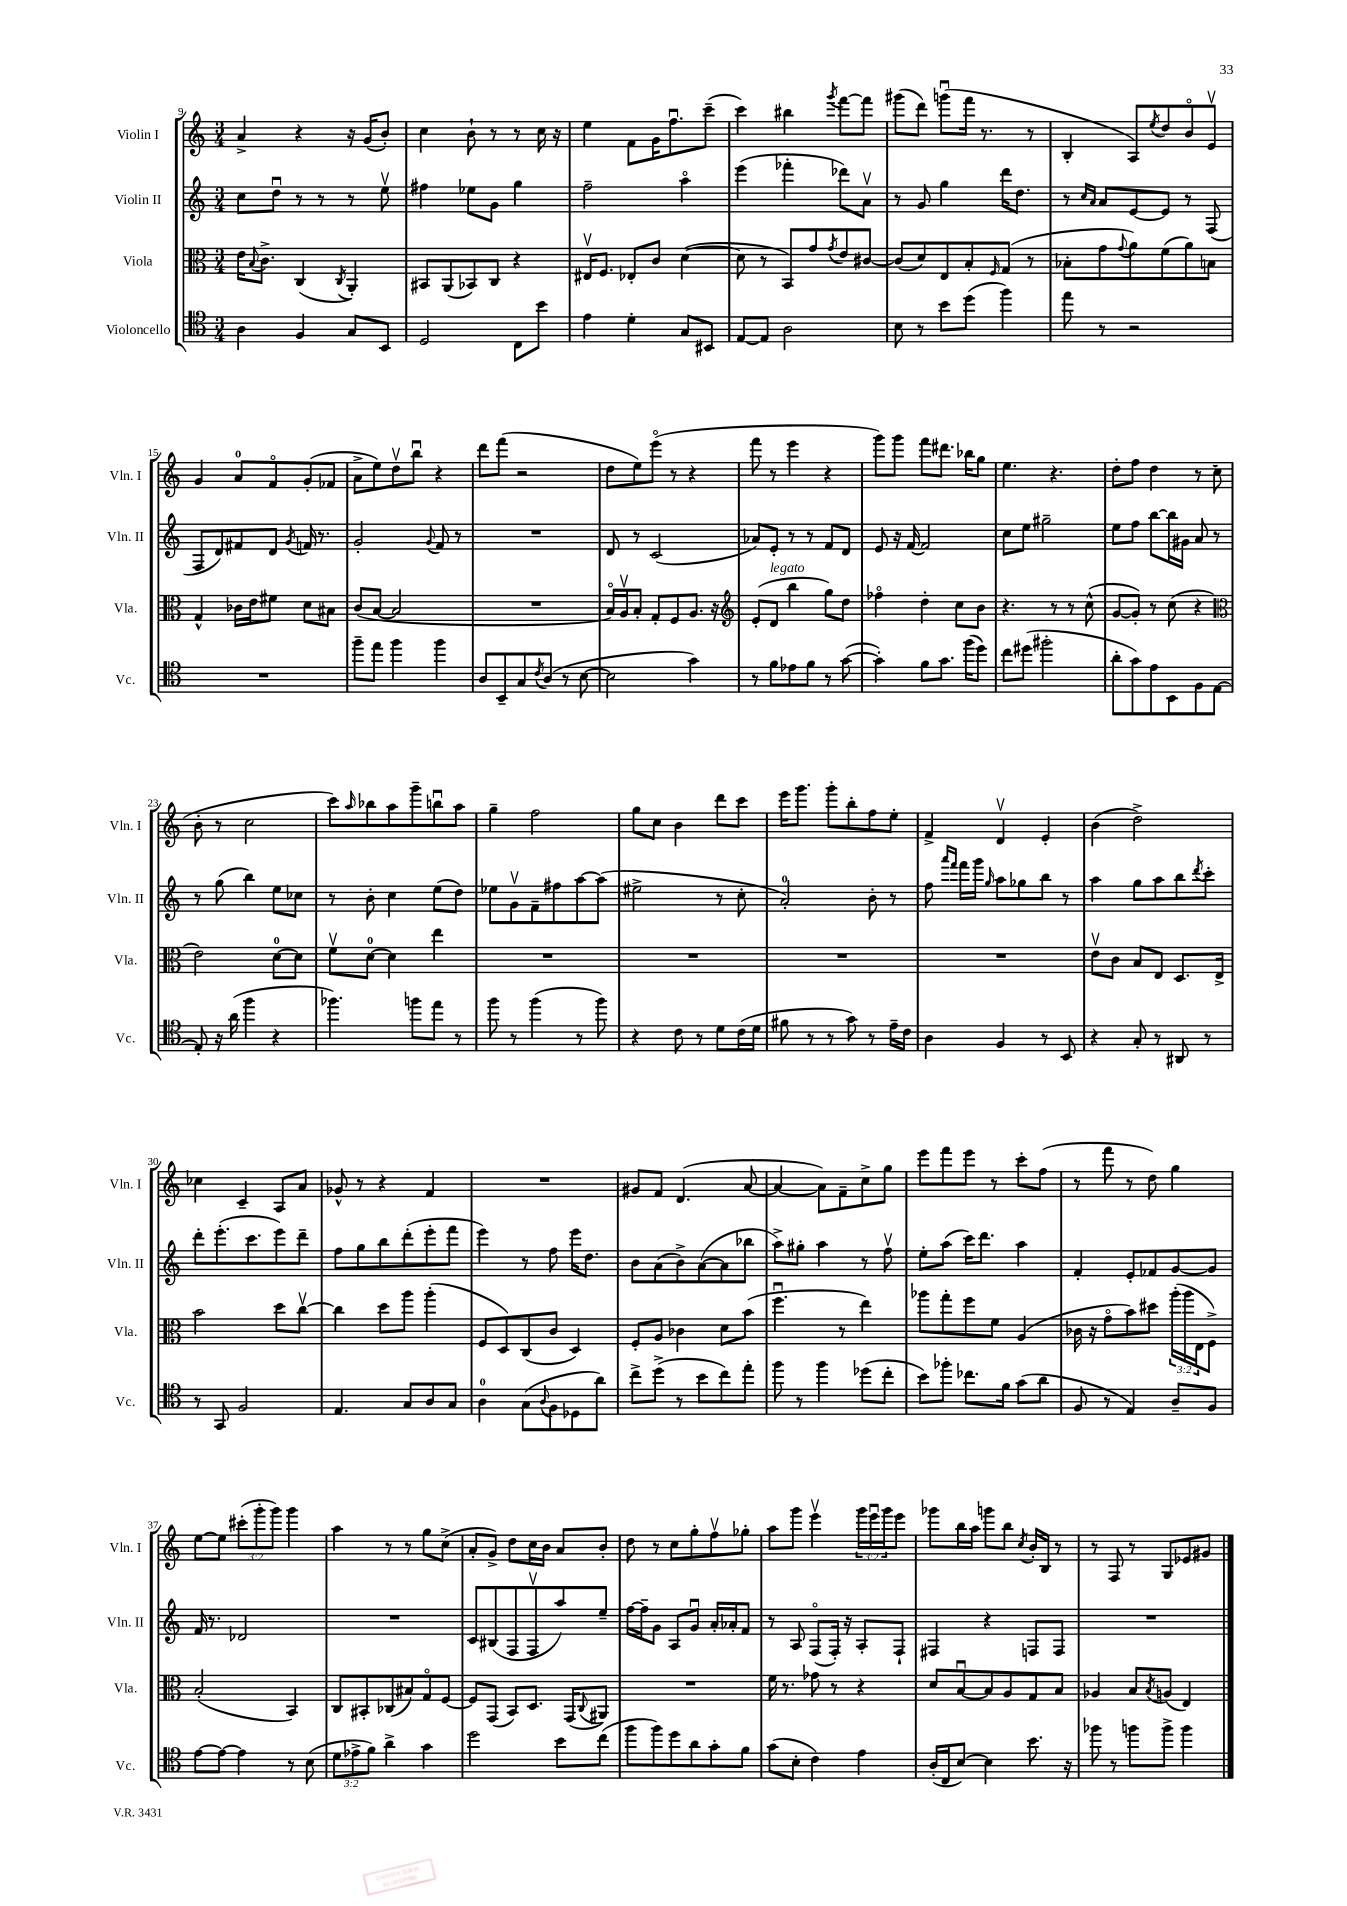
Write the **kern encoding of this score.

**kern	**kern	**kern	**kern
*staff4	*staff3	*staff2	*staff1
*clefC4	*clefC3	*clefG2	*clefG2
*k[]	*k[]	*k[]	*k[]
*M3/4	*M3/4	*M3/4	*M3/4
4A\	16e\LK	8cc\L	4a^/
.	8qqB/	.	.
.	8.c^\J	.	.
.	.	8ddu\J	.
4F/	(4C/	8r	4r
.	.	8r	.
.	8qC/	.	.
8G/L	4AA'/)	8r	16r
.	.	.	(16g/LK
8BB/J	.	8eev\	8b'/J)
=	=	=	=
2D/	8BB#/L	4ff#\	4cc\
.	(8AA/	.	.
.	8BB-/)	8ee-\L	8b`\
.	8C/J	8g\J	8r
8C\L	4r	4gg\	8r
8b\J	.	.	16cc\
.	.	.	16r
=	=	=	=
4e\	16E#v/LK	2ff~\	4ee\
.	8.F/J	.	.
4d'\	8E-'/L	.	8f\L
.	8c/J	.	16g\K
.	.	.	8.ffu\
8G/L	([4d\	4aao\	.
8BB#/J	.	.	(8ccc~\J
=	=	=	=
[8E/L	8d\]	(4eee\	4ccc\)
8E/]J	8r	.	.
2A\	8BB/L)	4fff-'\	4bb#\
.	8g/	.	.
.	8qg/	.	8qggg/
.	8e/	8ddd-\L)	[8fff\L
.	[8c#/J	8av\J	8fff\]J
=	=	=	=
8B\	(8c#/]L	8r	(8ggg#\L
8r	8d/)	8g/	8ddd\J)
8b\L	8E/	4gg\	(8gggu\L
(8dd\J	8B'/	.	16fff\Jk
.	.	.	8.r
.	16qqF/	.	.
4ff\)	(8G/J	16ddd\LK	.
.	.	8.dd\J	.
.	8r	.	8r
=	=	=	=
8ee\	8B-'\L	8r	4B'/
.	.	16qqcc/LL	.
.	.	16qqa/JJ	.
8r	8g\	8a/L	.
.	8qqg/	.	.
2r	8a\)	[8e/	8A/L)
.	.	.	8qee/
.	(8f\	8e/]J	8dd/
.	8a\)	8r	8bo/
.	8B\J	(8F/	8ev/J
=	=	=	=
2.r	4G^^/	8F/L	4g/
.	.	8d/)	.
.	16c-\LL	8f#/	8a/L
.	16e\J	.	.
.	8f#\J	8d/J	8fo/
.	.	8qg/	.
.	8d\L	16f/	(8g'/
.	.	8.r	.
.	8B#\J	.	8f-/J
=	=	=	=
8ff~\L	(8c/L	2g'/	8a^\L
8ee\J	[8B/J	.	8ee\)
4ff\	2B/]	.	8ddv\
.	.	.	8bbu\J
.	.	8qqg/	.
4ff\	.	8f/	4r
.	.	8r	.
=	=	=	=
8A/L	2.r	2.r	8ddd\L
8BB~/	.	.	(8fff\J
8G/	.	.	2r
8qc/	.	.	.
(8A/J	.	.	.
8r	.	.	.
[8B\	.	.	.
=	=	=	=
2B\]	16Bo/LL)	8d/	8dd\L
.	16Av/J	.	.
.	8B'/J	8r	8ee\)
.	8G'/L	(2c/	(8eeeo\J
.	8F/	.	8r
4g\)	8.A/J	.	4r
.	16r	.	.
=	=	=	=
*	*clefG2	*	*
8r	(8e'/L	8a-/L)	8fff\
8f\L	8d/J	8e'/J	8r
8e-\	4bb\	8r	4eee\
8f\J	.	8r	.
8r	8gg\L)	8f/L	4r
([8g\	8dd\J	8d/J	.
=	=	=	=
4g'\])	4ff-o\	8e/	8ggg\L)
.	.	16r	8ggg\J
.	.	[16f/	.
8f\L	4dd'\	2f/]	8fff\L
8.g\J	.	.	8.ddd#\J
.	8cc\L	.	.
(16ff\LK	.	.	16bb-\LK
8dd\J)	8b\J	.	8gg\J
=	=	=	=
8cc\L	4.r	8cc\L	4.ee\
(8dd#\J	.	8ee\J	.
2ff#'\	.	2gg#~\	.
.	8r	.	4.r
.	8r	.	.
.	(8cc^^\	.	.
=	=	=	=
8a'\L	[8g/L	8ee\L	8dd'\L
8g\)	8g'/]J)	8ff\J	8ff\J
8e\	8r	[8bb\L	4dd\
8BB\	(8cc\	16bb\]L	.
.	.	16g#\JJ	.
8F\	4r	8a/	8r
[8E\J	.	8r	(8cc\
=	=	=	=
*	*clefC3	*	*
8E'/]	2e\)	8r	8b'\
16r	.	(8gg\	8r
(16a\	.	.	.
4ff\	.	4bb\)	2cc\
4r	[8d\L	8ee\L	.
.	8d\]J	8cc-\J	.
=	=	=	=
4.ff-\)	8fv\L	8r	8ccc\L)
.	.	.	16qqaa/
.	[8d\J	8b'\	8bb-\
.	4d\]	4cc\	8aa\
8ff\L	.	.	8ggg~\
8ee\J	4ee\	(8ee\L	8bbu\
8r	.	8dd\J)	8aa\J
=	=	=	=
8ff\	2.r	8ee-\L	4gg~\
8r	.	8gv\	.
(4ff\	.	8f~\	2ff\
.	.	8ff#\	.
8r	.	[8aa\	.
8ff\)	.	(8aa\]J	.
=	=	=	=
4r	2.r	2ee#^\	8gg\L
.	.	.	8cc\J
8c\	.	.	4b\
8r	.	.	.
8d\L	.	8r	8ddd\L
(16c\L	.	8cc'\	8ccc\J
16d\JJ	.	.	.
=	=	=	=
8f#\	2.r	2a'/)	16eee\LK
.	.	.	8.ggg\J
8r	.	.	.
8r	.	.	8ggg'\L
8g\)	.	.	8bb'\
8r	.	8b'\	8ff\
16e~\LL	.	8r	8ee'\J
16c\JJ	.	.	.
=	=	=	=
4A\	2.r	8ff\	4f^/
.	.	16qqaaa/LL	.
.	.	16qqfff/JJ	.
.	.	16fff\LL	.
.	.	16ggg\JJ	.
.	.	16qqgg/	.
4F/	.	8aa\L	4dv/
.	.	8gg-\	.
8r	.	8bb\J	4e'/
8BB/	.	8r	.
=	=	=	=
4r	8ev\L	4aa\	(4b\
.	8c\J	.	.
8G'/	8B/L	8gg\L	2dd^\)
8r	8E/J	8aa\	.
8AA#/	8.D/L	8bb\	.
.	.	8qddd/	.
8r	.	8ccc'\J	.
.	16E^/Jk	.	.
=	=	=	=
8r	2b\	8ddd'\L	4cc-\
8GG/	.	(8.eee'\	.
2F/	.	.	4c~/
.	.	8.ccc\	.
.	8dd\L	8eee\)	8A/L
.	[8ccv\J	8ddd~\J	8a/J
=	=	=	=
4.E/	4cc\]	8ff\L	8g-^^/
.	.	8gg\	8r
.	8dd\L	8bb\	4r
8G/L	8aa\J	(8ddd'\	.
8A/	(4aa'\	8eee'\	4f/
8G/J	.	8fff\J	.
=	=	=	=
4A\	8F/L	4eee\)	2.r
.	8D/)	.	.
(8G\L	(8C/	8r	.
8qqA/	.	.	.
8F\	8c/J	8ff\	.
8D-\	4D/)	16eee\LK	.
.	.	8.dd\J	.
8a\J)	.	.	.
=	=	=	=
8cc^\L	8F'/L	8b\L	8g#/L
(8dd^\J	8A/J	(8a\	8f/J
8r	4c-\	8b^\)	(4.d/
8b\L	.	([8a\	.
8cc\)	8d\L	8a\]	.
8ee'\J	(8b\J	8bb-\J	[8a/
=	=	=	=
8ff\	4.ffu\	8aa^\L)	4a/_
8r	.	8gg#'\J	.
4ff\	.	4aa\	8a\]L)
.	8r	.	8f~\
(8dd-\L	4ee\)	8r	8cc^\
8cc'\J	.	8ffv\	8gg\J
=	=	=	=
8b\L)	8aa-\L	8ee'\L	8eee\L
8ff-'\J	8gg'\	(8aa\J	8fff\
8.cc-\L	8ff\	16ccc\LK)	8eee\J
.	.	8.ddd\J	.
.	8f\J	.	8r
16f\Jk	.	.	.
(8g\L	(4A/	4aa\	8ccc'\L
8a\J	.	.	(8ff\J
=	=	=	=
8F/	16c-\	4f'/	8r
.	16r	.	.
8r	8go\L	.	8fff\
4E/)	8b\)	8e'/L	8r
.	8dd#\J	8f-/	8dd\)
8A~/L	(24aa'\LL	[8g/	4gg\
.	24aa\	.	.
.	24E\J	.	.
8F/J	8F^\J)	8g/]J	.
=	=	=	=
[8e\L	(2B'/	16f/	[8ee\L
.	.	8.r	.
8e\_J	.	.	8ee\]J
4e\]	.	2d-/	(12ccc#'\L
.	.	.	12ggg'\
.	.	.	12ggg\J)
8r	4BB/)	.	4ggg\
(8B\	.	.	.
=	=	=	=
12d\L	8C/L	2.r	4aa\
12e-^\	.	.	.
.	8BB#'/	.	.
12f\J)	.	.	.
4a^\	(8C-/	.	8r
.	8B#/)	.	8r
4g\	8Go/	.	8gg\L
.	[8F/J	.	(8cc^\J
=	=	=	=
2dd\	8F/]L	8c/L	8a'/L
.	(8GG/J	(8B#/	8g^/J)
.	8BB/L)	8F/	8dd\L
.	8.D/J	8Fv/	16cc\L
.	.	.	16b\JJ
8b\L	.	8aa/)	8a/L
.	(16GG/LK	.	.
.	8qqC/	.	.
(8cc\J	8AA#/J)	8ee~/J	8b'/J
=	=	=	=
8ff\L	2.r	[16ff\LL	8dd\
.	.	16ff~\]J	.
8ff\)	.	8g\J	8r
8dd\	.	8A/L	8cc\L
8a\	.	8gu/J	8gg'\
8g'\	.	16a'/LL	8ffv\
.	.	16a-'/J	.
8f\J	.	8f/J	8gg-'\J
=	=	=	=
(8g\L	16f\	8r	8aa\L
.	8.r	.	.
8B'\J	.	8A/	8ggg\J
4c\)	8g-\	(8Fo/L	4eeev\
.	8r	16F'/Jk)	.
.	.	16r	.
4e\	4r	8A'/L	24ggg\LL
.	.	.	24eeeu\
.	.	.	24ggg\J
.	.	8F`/J	8eee\J
=	=	=	=
(16A'/LL	8d/L	4F#/	8ggg-\L
16C/J	.	.	.
[8B/J)	[8Bu/	.	16bb\L
.	.	.	16aa\JJ
4B\]	8B/]	4r	8ggg\L
.	8A/	.	8bb\J
.	.	.	8qcc/
8.b\	8G/	8F/L	16b'/LL
.	.	.	16B/JJ
.	8B/J	8F/J	8r
16r	.	.	.
=	=	=	=
8ff-\	4A-/	2.r	8r
8r	.	.	8F/
8ff\L	8B/L	.	8r
.	8qB/	.	.
8ff^\J	(8A/J	.	8G/L
4ff\	4E/)	.	8e-/
.	.	.	8g#/J
==	==	==	==
*-	*-	*-	*-
